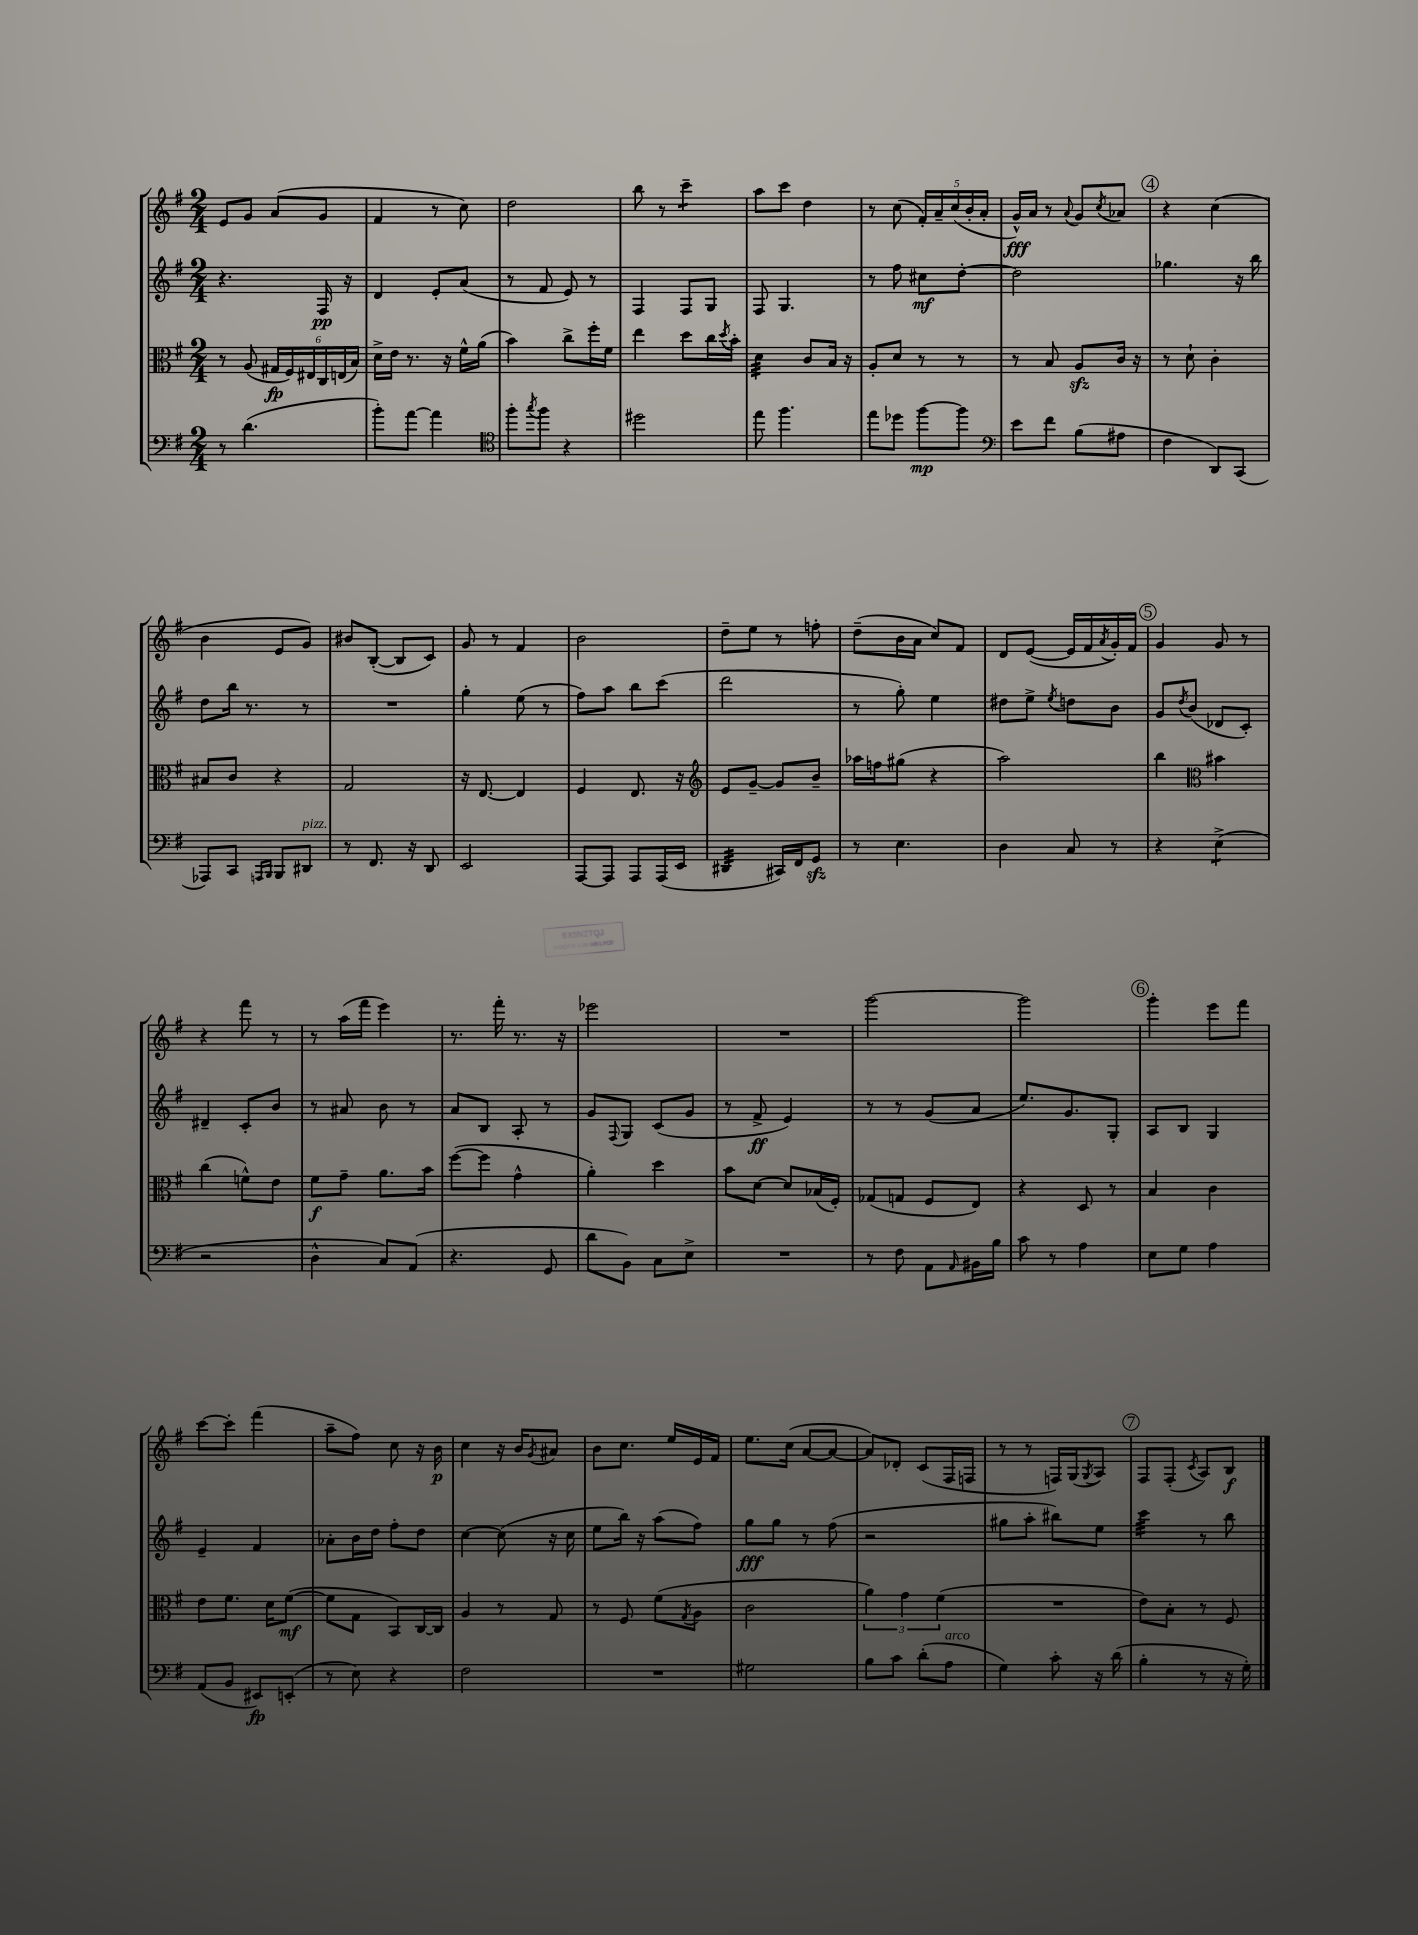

**kern	**kern	**kern	**kern
*staff4	*staff3	*staff2	*staff1
*clefF4	*clefC3	*clefG2	*clefG2
*k[f#]	*k[f#]	*k[f#]	*k[f#]
*M2/4	*M2/4	*M2/4	*M2/4
8r	8r	4.r	8e
(4.d	(8A	.	8g
.	24G#	.	(8a
.	24F#)	.	.
.	24E#	.	.
.	24C	16F#	8g
.	(24E	.	.
.	.	16r	.
.	24B)	.	.
=	=	=	=
8b')	16d^	4d	4f#
.	16e	.	.
[8a	8.r	.	.
4a]	.	8e'	8r
.	16r	.	.
.	16f#^^	(8a	8cc)
.	(16a	.	.
=	=	=	=
*clefC4	*	*	*
8ff#'	4b)	8r	2dd
8qgg	.	.	.
8ff#	.	8f#	.
4r	8cc^	8e)	.
.	16ff#'	8r	.
.	16f#	.	.
=	=	=	=
2dd#	4ee	4F#	8bb
.	.	.	8r
.	8dd	8F#	4ccc~
.	16cc	8G	.
.	8qdd	.	.
.	16b'	.	.
=	=	=	=
8ee	4d	8F#	8aa
4.ff#	.	4.G	8ccc
.	8c	.	4dd
.	16B	.	.
.	16r	.	.
=	=	=	=
8ee	8A'	8r	8r
8dd-	8d	8ff#	(8cc
[8ff#	8r	8cc#	20f#')
.	.	.	20a~
.	.	.	(20cc
8ff#]	8r	[8dd'	.
.	.	.	20b'
.	.	.	20a'
=	=	=	=
*clefF4	*	*	*
8e	8r	2dd]	16g^^)
.	.	.	16a
8f#	8B	.	8r
.	.	.	8qqa
(8B	8A	.	8g
.	.	.	8qcc
8A#	16c	.	8a-
.	16r	.	.
=	=	=	=
4F#	8r	4.gg-	4r
.	8d`	.	.
8DD)	4c'	.	(4cc
(8CC	.	16r	.
.	.	16bb	.
=	=	=	=
8AAA-)	8B#	8dd	4b
8CC	8c	16bb	.
.	.	8.r	.
16qqAAA	.	.	.
16qqBBB	.	.	.
8BBB	4r	.	8e
8DD#	.	8r	8g)
=	=	=	=
8r	2G	2r	8b#
8.FF#	.	.	([8B'
.	.	.	8B]
16r	.	.	.
8DD	.	.	8c)
=	=	=	=
2EE	16r	4gg'	8g
.	[8.E	.	.
.	.	.	8r
.	4E]	(8ee	4f#
.	.	8r	.
=	=	=	=
[8AAA	4F#	8ff#)	2b
8AAA]	.	8aa	.
8AAA	8.E	8bb	.
(16AAA	.	(8ccc	.
16EE	16r	.	.
=	=	=	=
*	*clefG2	*	*
4DD#	8e	2ddd	8dd~
.	[8g~	.	8ee
16CC#)	8g]	.	8r
16FF#	.	.	.
8GG	8b~	.	8ff'
=	=	=	=
8r	16aa-	8r	(8dd~
.	16ff	.	.
4.E	(8gg#	8gg')	16b
.	.	.	16a
.	4r	4ee	8cc)
.	.	.	8f#
=	=	=	=
4D	2aa)	8dd#	8d
.	.	8ee^	([8e
.	.	8qee	.
8C	.	8dd	16e]
.	.	.	16f#
.	.	.	8qa
8r	.	8b	16g')
.	.	.	16f#
=	=	=	=
4r	4bb	8g	4g
.	.	8qdd	.
.	.	(8b	.
*	*clefC3	*	*
(4E^	4b#	8d-	8g
.	.	8c')	8r
=	=	=	=
2r	(4cc	4d#~	4r
.	8f^^)	8c'	8fff#
.	8e	8b	8r
=	=	=	=
4D^^	8f#	8r	8r
.	8g~	8a#	(16aa
.	.	.	16fff#
8C)	8.a	8b	4eee)
(8AA	.	8r	.
.	16b	.	.
=	=	=	=
4.r	([8ff#	8a	8.r
.	8ff#]	8B	.
.	.	.	16fff#'
.	4g^^	8A'	8.r
8GG	.	8r	.
.	.	.	16r
=	=	=	=
8d	4a')	8g	2eee-
.	.	8qqF#	.
8BB)	.	8G	.
8C	4dd	(8c	.
8E^	.	8g	.
=	=	=	=
2r	8b	8r	2r
.	[8d	8f#^	.
.	8d]	4e)	.
.	(16B-	.	.
.	16F#')	.	.
=	=	=	=
8r	(8G-	8r	[2ggg
8F#	8G	8r	.
8AA	8F#	(8g	.
16qqAA	.	.	.
16BB#	8E)	8a	.
16B	.	.	.
=	=	=	=
8c	4r	8.ee)	2ggg]
8r	.	.	.
.	.	8.g	.
4A	8D	.	.
.	8r	8G'	.
=	=	=	=
8E	4B	8A	4ggg'
8G	.	8B	.
4A	4c	4G	8eee
.	.	.	8fff#
=	=	=	=
(8AA	8e	4e~	[8ccc
8BB	8.f#	.	8ccc']
8EE#)	.	4f#	(4fff#
.	16d	.	.
(8EE'	([8f#	.	.
=	=	=	=
8r	8f#]	8a-'	8aa~
8E)	8G	16b	8ff#)
.	.	16dd	.
4r	8BB)	8ff#'	8cc
.	[16C	8dd	16r
.	16C]	.	16b
=	=	=	=
2F#	4A	[4cc	4cc
.	8r	(8cc]	16r
.	.	.	16b
.	.	.	8qg
.	8G	16r	8a#
.	.	16cc	.
=	=	=	=
2r	8r	8ee	8b
.	8F#	16bb)	8.cc
.	.	16r	.
.	(8f#	(8aa	.
.	.	.	16ee
.	8qG	.	.
.	8A	8ff#)	16e
.	.	.	16f#
=	=	=	=
2G#	2c	8gg	8.ee
.	.	8gg	.
.	.	.	(16cc
.	.	8r	[8a
.	.	(8ff#	8a_
=	=	=	=
8B	6a)	2r	8a])
8c	.	.	8d-'
.	6g	.	.
(8d'	.	.	(8c
.	(6f#	.	.
8A	.	.	16F#
.	.	.	16F
=	=	=	=
4G)	2r	8gg#	8r
.	.	8aa'	8r
8c'	.	8bb#)	16F)
.	.	.	(16G
.	.	.	8qG
16r	.	8ee	8A)
(16d	.	.	.
=	=	=	=
4B'	8e)	4ccc	8F#
.	8B'	.	(8F#'
.	.	.	8qc
8r	8r	8r	8A)
16r	8F#	8bb	8B
16G')	.	.	.
==	==	==	==
*-	*-	*-	*-
